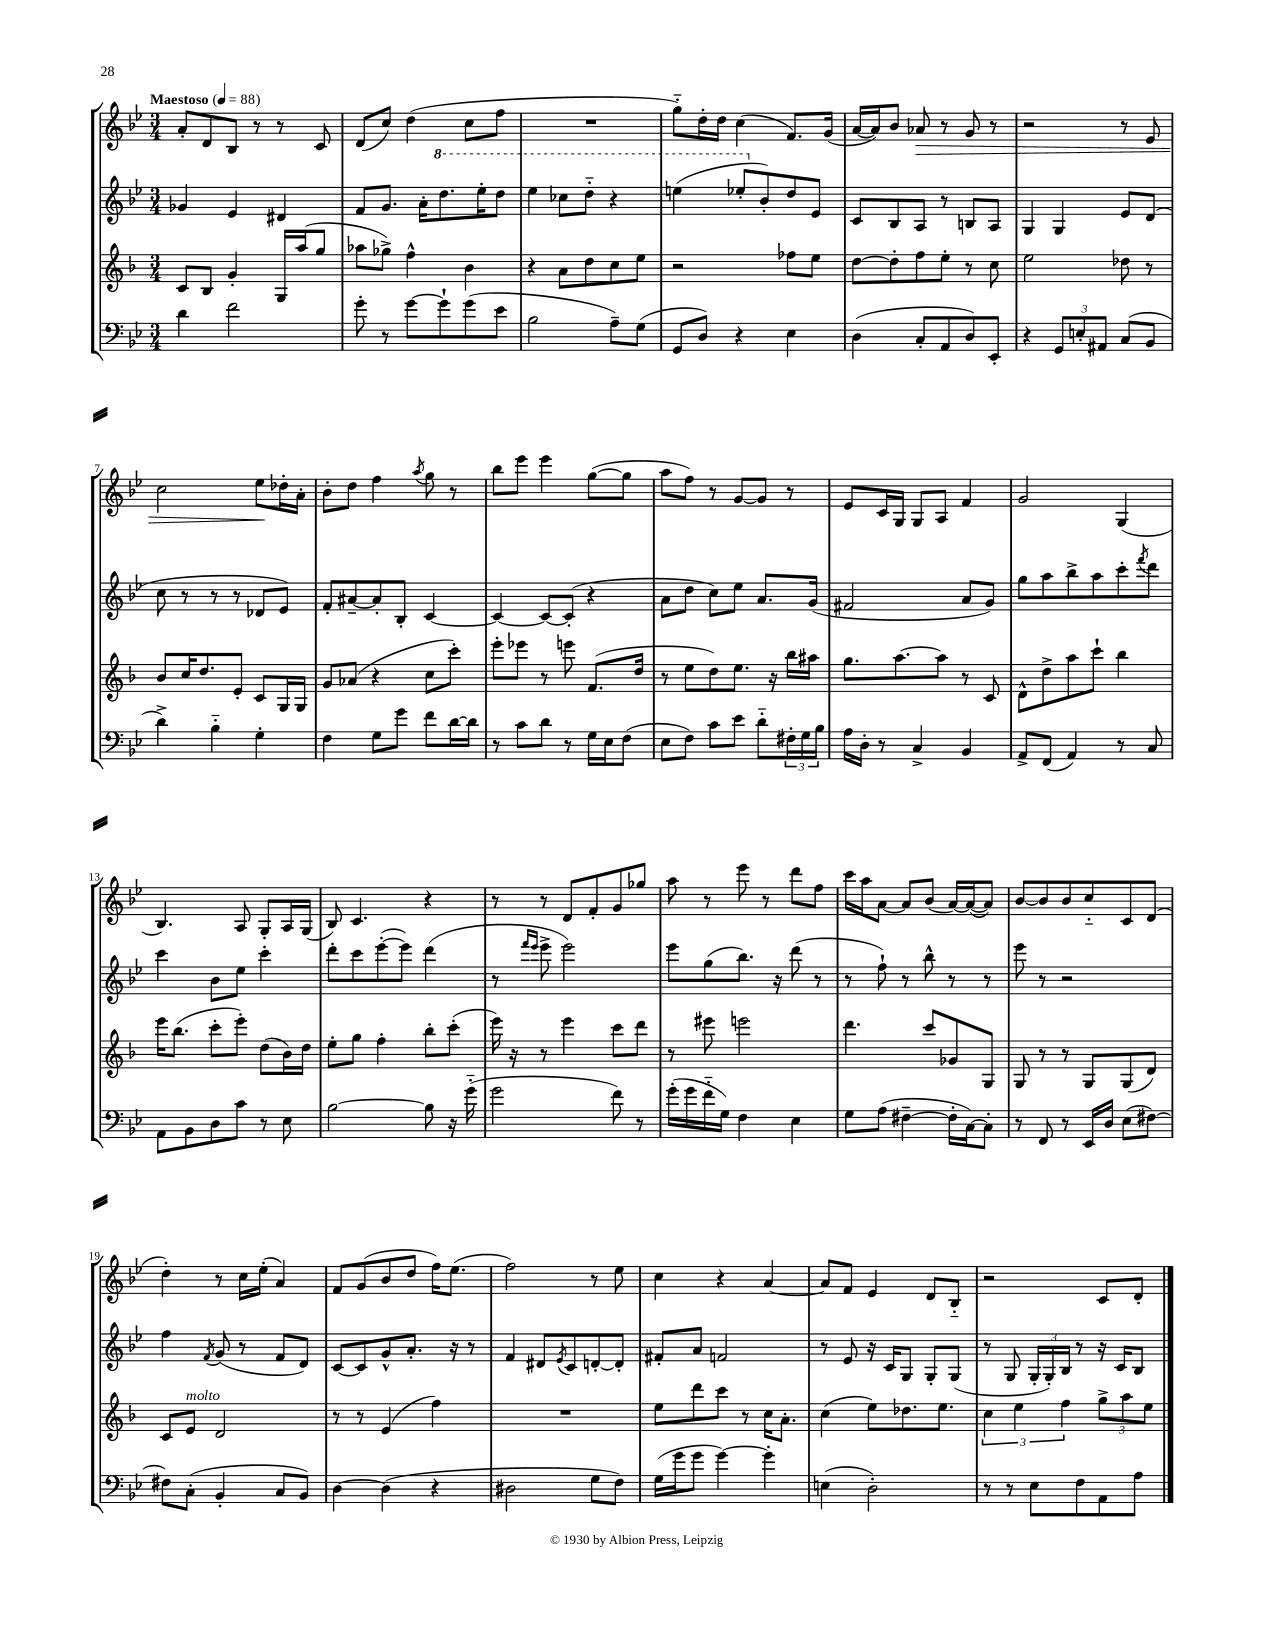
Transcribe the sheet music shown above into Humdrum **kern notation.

**kern	**kern	**kern	**kern
*staff4	*staff3	*staff2	*staff1
*clefF4	*clefG2	*clefG2	*clefG2
*k[b-e-]	*k[b-]	*k[b-e-]	*k[b-e-]
*M3/4	*M3/4	*M3/4	*M3/4
*MM88	*MM88	*MM88	*MM88
4d	8c	4g-	8a'
.	8B-	.	8d
2f	4g'	4e-	8B-
.	.	.	8r
.	16G	4d#	8r
.	(16aa	.	.
.	8gg	.	8c
=	=	=	=
8g'	8aa-	8f	(8d
8r	8gg-^)	8.g	8cc)
[8g	4ff^^	.	(4dd
.	.	16a'	.
8g`]	.	8.ddd	.
(8g	4b-	.	8cc
.	.	16eee-'	.
8e-	.	8ddd	8ff
=	=	=	=
2B-	4r	4eee-	2.r
.	8a	8ccc-	.
.	8dd	8ddd'~	.
8A~)	8cc	4r	.
(8G	8ee	.	.
=	=	=	=
8GG	2r	(4eee	8gg'~)
8D)	.	.	16dd'
.	.	.	16dd
4r	.	8eee-'	(4cc
.	.	8b-')	.
4E-	8ff-	8dd	8.f)
.	8ee	8e-	.
.	.	.	(16g
=	=	=	=
(4D	[8dd	8c	[16a
.	.	.	16a])
.	8dd']	8B-	8b-
8C'	8ff	8A	8a-
8AA	8ee'	8r	8r
8D)	8r	8B	8g
8EE-'	8cc	8A	8r
=	=	=	=
4r	2ee	4G	2r
12GG	.	4G	.
12E'	.	.	.
12AA#	.	.	.
(8C	8dd-	8e-	8r
8BB-	8r	(8d	8e-
=	=	=	=
4d^)	8b-	8cc	2cc
.	16cc	8r	.
.	8.dd	.	.
4B-'~	.	8r	.
.	8e'	8r	.
4G'	8c	8d-	8ee-
.	16G	8e-)	16dd-'
.	16G	.	16a'
=	=	=	=
4F	8g	8f'	8b-'
.	(8a-	[8a#~	8dd
8G	4r	8a#']	4ff
8g	.	8B-'	.
.	.	.	8qaa
8f	8cc	[4c	8gg
[16d	8ccc')	.	8r
16d]	.	.	.
=	=	=	=
8r	8eee'	4c_	8bb-
8c	8eee-	.	8eee-
8d	8r	8c_	4eee-
8r	8eee	(8c']	.
16G	(8.f	4r	([8gg
16E-	.	.	.
(8F	.	.	8gg]
.	16dd	.	.
=	=	=	=
8E-	8r	8a	8aa
8F)	8ee	8dd	8ff)
8c	8dd)	8cc)	8r
8e-	8.ee	8ee-	[8g
8d'~	.	8.a	8g]
.	16r	.	.
24F#'	16bb-	.	8r
24G	.	.	.
.	16aa#	(16g	.
24B-	.	.	.
=	=	=	=
16A	8.gg	2f#	8e-
16D'	.	.	.
8r	.	.	16c
.	[8.aa	.	16G
4C^	.	.	8G
.	8aa]	.	8A
4BB-	8r	8a	4f
.	8c	8g)	.
=	=	=	=
8AA^	8d^^	8gg	2g
(8FF	8dd^	8aa	.
4AA)	8aa	8bb-^	.
.	8ccc`	8aa	.
8r	4bb-	8ccc'	(4G
.	.	8qfff	.
8C	.	8ddd	.
=	=	=	=
8AA	16eee	4ccc	4.B-)
.	(8.bb-	.	.
8BB-	.	.	.
8D	8ccc'	8b-	.
8c	8eee')	8ee-	8A
8r	(8dd	4ccc'	8G'
8E-	16b-)	.	16A
.	16dd	.	(16G
=	=	=	=
[2B-	8ee'	8ddd'	8B-)
.	8gg	8ccc	4.c
.	4ff'	([8eee-'	.
.	.	8eee-])	.
8B-]	8bb-'	(4ddd	4r
16r	(8ccc'	.	.
(16g'~	.	.	.
=	=	=	=
2g	16eee)	8r	8r
.	16r	.	.
.	.	16qqfff	.
.	.	16qqeee-	.
.	8r	8eee-^	8r
.	4eee	2eee-)	8d
.	.	.	8f'
8f)	8ccc	.	8g
8r	8ddd	.	8gg-
=	=	=	=
(16g'	8r	8eee-	8aa
16g	.	.	.
16f'~	8eee#	(8gg	8r
16G)	.	.	.
4F	2eee	8.bb-)	8eee-
.	.	.	8r
.	.	16r	.
4E-	.	(8ddd	8ddd
.	.	8r	8ff
=	=	=	=
8G	4.ddd	8r	16ccc
.	.	.	16aa
(8A	.	8ff`)	[8a
[4F#~	.	8r	8a]
.	8ccc	8bb-^^	(8b-
16F#']	8g-	8r	[16a)
[16C)	.	.	(16a_
8C']	8G	8r	8a])
=	=	=	=
8r	8G	8eee-	[8b-
8FF	8r	8r	8b-]
8r	8r	2r	8b-
16EE-	8G	.	8cc'~
16D	.	.	.
(8E-	(8G	.	8c
[8F#)	8d)	.	(8d
=	=	=	=
8F#]	8c	4ff	4dd')
(8C'	8e	.	.
.	.	8qf	.
4BB-'	2d	(8g	8r
.	.	8r	16cc
.	.	.	(16ee-'
8C	.	8f	4a)
8BB-)	.	8d)	.
=	=	=	=
[4D	8r	[8c	8f
.	8r	8c]	(8g
(4D]	(4e	8g^^	8b-
.	.	8.a'	8dd
4r	4ff)	.	16ff)
.	.	16r	(8.ee-
.	.	8r	.
=	=	=	=
2D#	2.r	4f	2ff)
.	.	8d#	.
.	.	8qe-	.
.	.	8c	.
8G	.	[8d'	8r
8F)	.	8d']	8ee-
=	=	=	=
(16G	8ee	8f#'	4cc
16g	.	.	.
8g	8ddd	8a	.
[4g)	8ccc	2f	4r
.	8r	.	.
4g']	16cc	.	[4a
.	8.a'	.	.
=	=	=	=
(4E	(4cc	8r	8a]
.	.	8e-	8f
2D')	8ee)	16r	4e-
.	.	16c	.
.	8.dd-	8G	.
.	.	8G'	8d
.	8.ee	.	.
.	.	(8G	8B-'~
=	=	=	=
8r	6cc	8r	2r
8r	.	8G	.
.	6ee	.	.
8E-	.	24G'	.
.	.	24G')	.
.	6ff	24B-	.
8F	.	8r	.
8AA	12gg^	16r	8c
.	.	16c	.
.	12aa	.	.
8A	.	8B-	8d'
.	12ee	.	.
==	==	==	==
*-	*-	*-	*-
